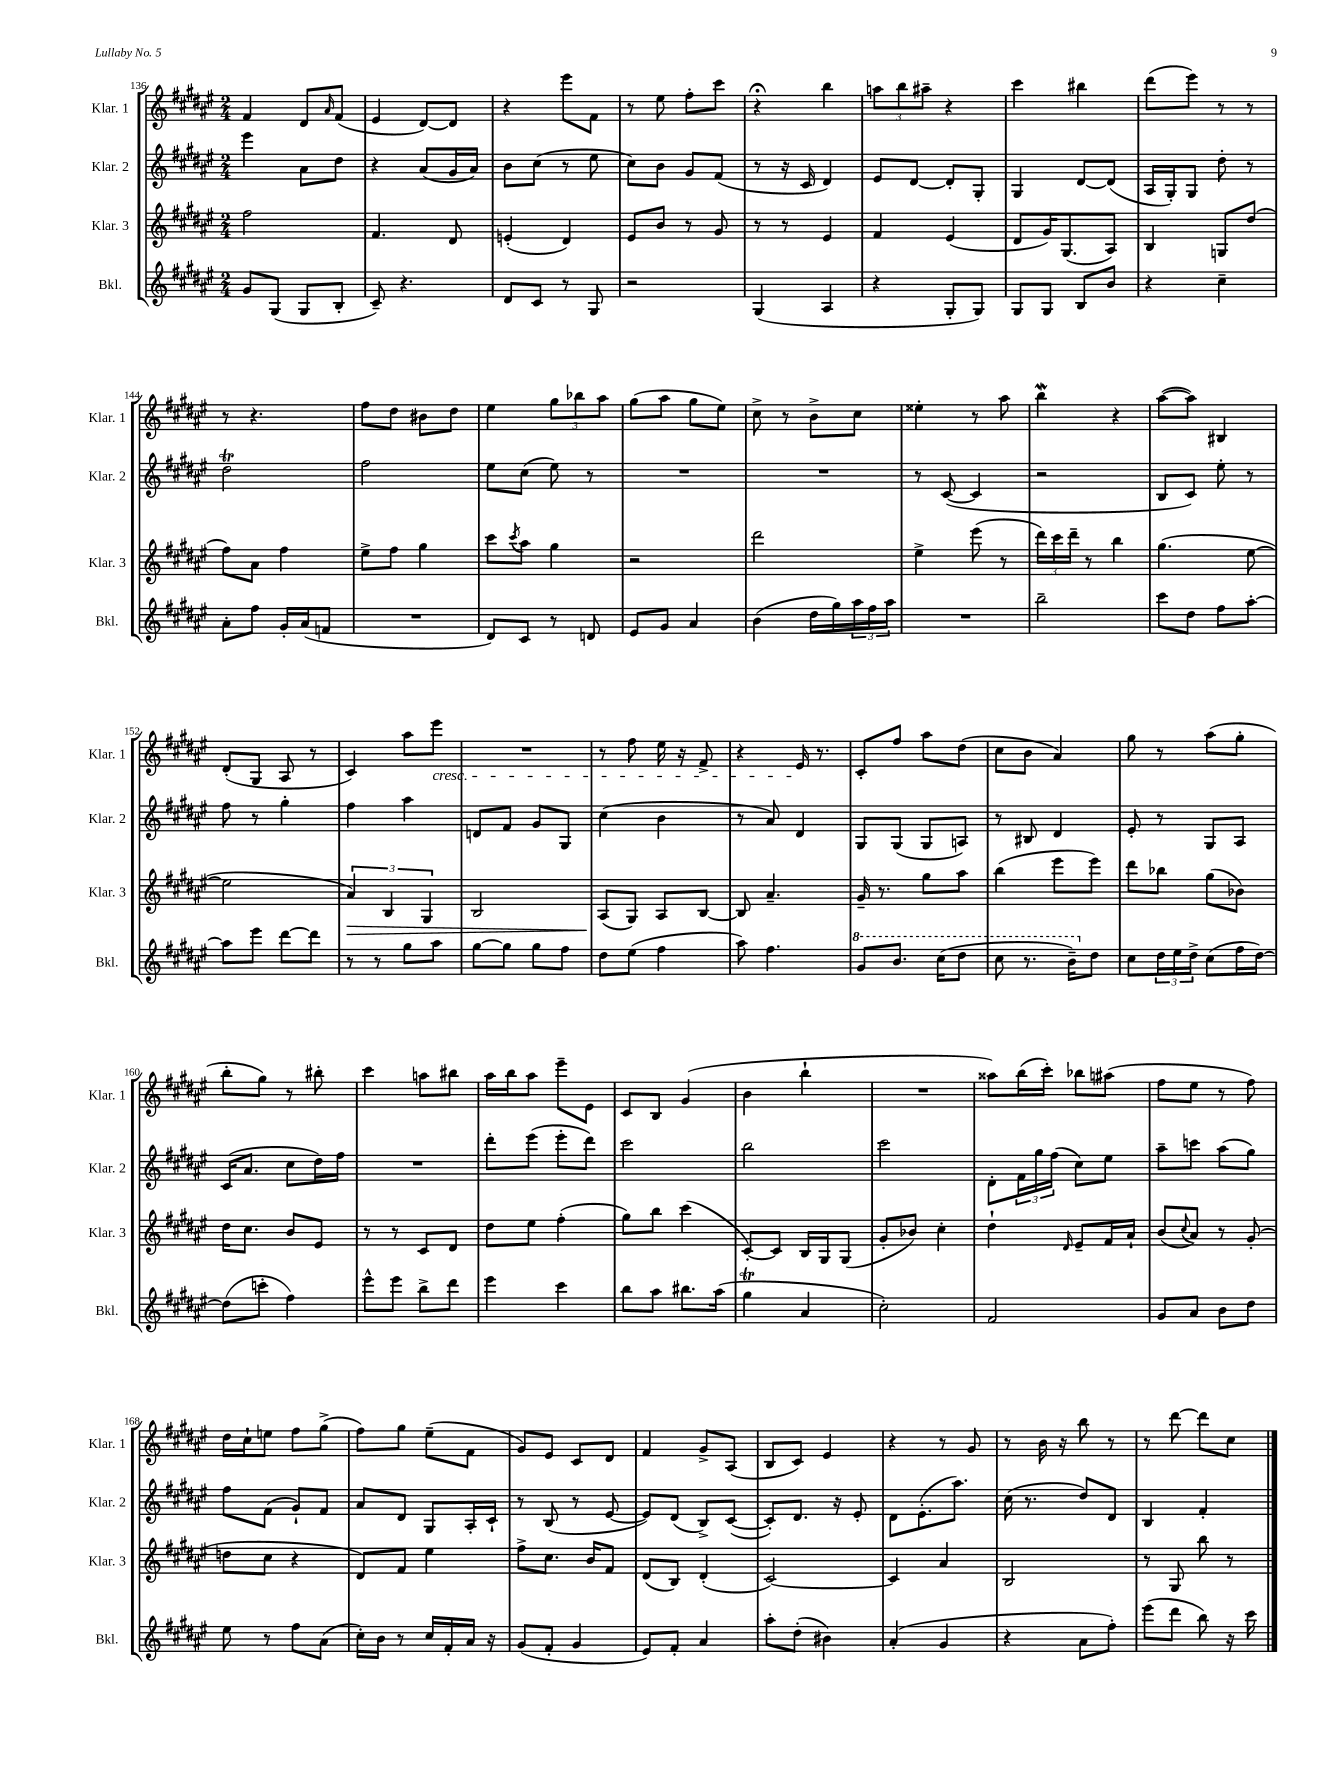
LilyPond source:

<<
\new StaffGroup <<
\new Staff = "s0" \with { instrumentName = "Klar. 1" shortInstrumentName = "Klar. 1" } {
    \clef treble \key fis \major \numericTimeSignature \time 2/4
    fis'4 dis'8 \grace { ais'16 } fis'8( |
    eis'4 dis'8~) dis'8 |
    r4 eis'''8 fis'8 |
    r8 eis''8 fis''8-. cis'''8 |
    r4\fermata b''4 |
    \tuplet 3/2 { a''8 b''8 ais''8-- } r4 |
    cis'''4 bis''4 |
    dis'''8( eis'''8) r8 r8 |
    r8 r4. |
    fis''8 dis''8 bis'8 dis''8 |
    eis''4 \tuplet 3/2 { gis''8 bes''8 ais''8 } |
    gis''8( ais''8 gis''8 eis''8) |
    cis''8-> r8 b'8-> cis''8 |
    eisis''4-. r8 ais''8 |
    b''4\mordent r4 |
    ais''8~( ais''8) bis4 |
    dis'8-.( gis8 ais8 r8 |
    cis'4) ais''8 eis'''8\cresc |
    R2 |
    r8 fis''8 eis''16 r16 fis'8-> |
    r4 eis'16\! r8. |
    cis'8-. fis''8 ais''8 dis''8( |
    cis''8 b'8 ais'4) |
    gis''8 r8 ais''8( gis''8-. |
    b''8-. gis''8) r8 bis''8-. |
    cis'''4 a''8 bis''8 |
    ais''16 b''16 ais''8 eis'''8-- eis'8 |
    cis'8 b8 gis'4( |
    b'4 b''4-! |
    R2 |
    aisis''8) b''16( cis'''16-.) bes''8 ais''8( |
    fis''8 eis''8 r8 fis''8) |
    dis''16 cis''16-! e''8 fis''8 gis''8->( |
    fis''8) gis''8 eis''8--( fis'8 |
    gis'8) eis'8 cis'8 dis'8 |
    fis'4 gis'8-> ais8( |
    b8 cis'8) eis'4 |
    r4 r8 gis'8 |
    r8 b'16 r16 b''8 r8 |
    r8 dis'''8~ dis'''8 cis''8 \bar "|." |
}
\new Staff = "s1" \with { instrumentName = "Klar. 2" shortInstrumentName = "Klar. 2" } {
    \clef treble \key fis \major \numericTimeSignature \time 2/4
    eis'''4 ais'8 dis''8 |
    r4 ais'8( gis'16 ais'16) |
    b'8 cis''8( r8 eis''8 |
    cis''8) b'8 gis'8 fis'8( |
    r8 r16 cis'16 dis'4) |
    eis'8 dis'8~ dis'8-. gis8-. |
    gis4 dis'8~ dis'8( |
    ais16 gis16-.) gis8 dis''8-. r8 |
    dis''2\trill |
    fis''2 |
    eis''8 cis''8( eis''8) r8 |
    R2 |
    R2 |
    r8 cis'8~( cis'4 |
    r2 |
    b8 cis'8) eis''8-. r8 |
    fis''8 r8 gis''4-. |
    fis''4 ais''4 |
    d'8 fis'8 gis'8 gis8 |
    cis''4( b'4 |
    r8 ais'8) dis'4 |
    gis8 gis8( gis8 a8) |
    r8 bis8 dis'4 |
    eis'8-. r8 gis8 ais8 |
    cis'16( ais'8. cis''8 dis''16) fis''16 |
    R2 |
    dis'''8-. eis'''8( eis'''8-. dis'''8) |
    cis'''2 |
    b''2 |
    cis'''2 |
    dis'8-. \tuplet 3/2 { fis'16 gis''16 fis''16( } cis''8) eis''8 |
    ais''8-- c'''8 ais''8( gis''8) |
    fis''8 fis'8( gis'8-!) fis'8 |
    ais'8 dis'8 gis8 ais16-. cis'16-! |
    r8 b8( r8 eis'8~ |
    eis'8) dis'8( b8->) cis'8~( |
    cis'8-.) dis'8. r16 eis'8-. |
    dis'8 eis'8.-.( ais''8.) |
    cis''16( r8. dis''8) dis'8 |
    b4 fis'4-. \bar "|." |
}
\new Staff = "s2" \with { instrumentName = "Klar. 3" shortInstrumentName = "Klar. 3" } {
    \clef treble \key fis \major \numericTimeSignature \time 2/4
    fis''2 |
    fis'4. dis'8 |
    e'4-.( dis'4) |
    eis'8 b'8 r8 gis'8 |
    r8 r8 eis'4 |
    fis'4 eis'4( |
    dis'8 gis'16) gis8.( ais8) |
    b4 g8 dis''8( |
    fis''8) ais'8 fis''4 |
    eis''8-> fis''8 gis''4 |
    cis'''8 \acciaccatura { cis'''8 } ais''8 gis''4 |
    r2 |
    dis'''2 |
    eis''4-> eis'''8( r8 |
    \tuplet 3/2 { dis'''16) cis'''16 dis'''16-- } r8 b''4 |
    gis''4.( eis''8~ |
    eis''2 |
    \tuplet 3/2 { ais'4\>) b4 gis4 } |
    b2 |
    ais8\!( gis8) ais8 b8~ |
    b8 ais'4.-- |
    gis'16-- r8. gis''8 ais''8 |
    b''4( eis'''8 eis'''8) |
    dis'''8 bes''8 gis''8( bes'8) |
    dis''16 cis''8. b'8 eis'8 |
    r8 r8 cis'8 dis'8 |
    dis''8 eis''8 fis''4-.( |
    gis''8) b''8 cis'''4( |
    cis'8~-.) cis'8 b16 gis16 gis8( |
    gis'8-. bes'8) cis''4-. |
    dis''4-! \grace { dis'16 } eis'8-- fis'16 ais'16-! |
    b'8( \appoggiatura { cis''8 } ais'8) r8 gis'8-.( |
    d''8 cis''8 r4 |
    dis'8) fis'8 eis''4 |
    fis''8-> cis''8. b'16 fis'8 |
    dis'8( b8) dis'4-.( |
    cis'2~) |
    cis'4 ais'4 |
    b2 |
    r8 gis8 b''8 r8 \bar "|." |
}
\new Staff = "s3" \with { instrumentName = "Bkl." shortInstrumentName = "Bkl." } {
    \clef treble \key fis \major \numericTimeSignature \time 2/4
    gis'8 gis8( gis8 b8-. |
    cis'8--) r4. |
    dis'8 cis'8 r8 gis8 |
    r2 |
    gis4( ais4 |
    r4 gis8-. gis8) |
    gis8 gis8 b8 b'8 |
    r4 cis''4-- |
    ais'8-. fis''8 gis'16-. ais'16( f'8 |
    R2 |
    dis'8) cis'8 r8 d'8 |
    eis'8 gis'8 ais'4 |
    b'4( dis''16 gis''16) \tuplet 3/2 { ais''16 fis''16 ais''16 } |
    R2 |
    b''2-- |
    cis'''8 dis''8 fis''8 ais''8~-. |
    ais''8 eis'''8 dis'''8~ dis'''8 |
    r8 r8 gis''8 ais''8 |
    gis''8~ gis''8 gis''8 fis''8 |
    dis''8 eis''8( fis''4 |
    ais''8) fis''4. |
    \ottava #1 gis''8 b''8. cis'''16( dis'''8 |
    cis'''8 r8. b''16--) \ottava #0 dis''8 |
    cis''8 \tuplet 3/2 { dis''16 eis''16 dis''16-> } cis''8( fis''16 dis''16~) |
    dis''8( c'''8-. fis''4) |
    eis'''8-^ eis'''8 b''8-> dis'''8 |
    eis'''4 cis'''4 |
    b''8 ais''8 bis''8. ais''16( |
    gis''4\trill ais'4 |
    cis''2-.) |
    fis'2 |
    gis'8 ais'8 b'8 dis''8 |
    eis''8 r8 fis''8 ais'8( |
    cis''16-.) b'16 r8 cis''16 fis'16-. ais'16 r16 |
    gis'8( fis'8-. gis'4 |
    eis'8) fis'8-. ais'4 |
    ais''8-. dis''8-.( bis'4) |
    ais'4-.( gis'4 |
    r4 ais'8 fis''8-.) |
    eis'''8( dis'''8 b''8) r16 cis'''16 \bar "|." |
}
>>
>>
\layout { \context { \Score currentBarNumber = #136 } }
